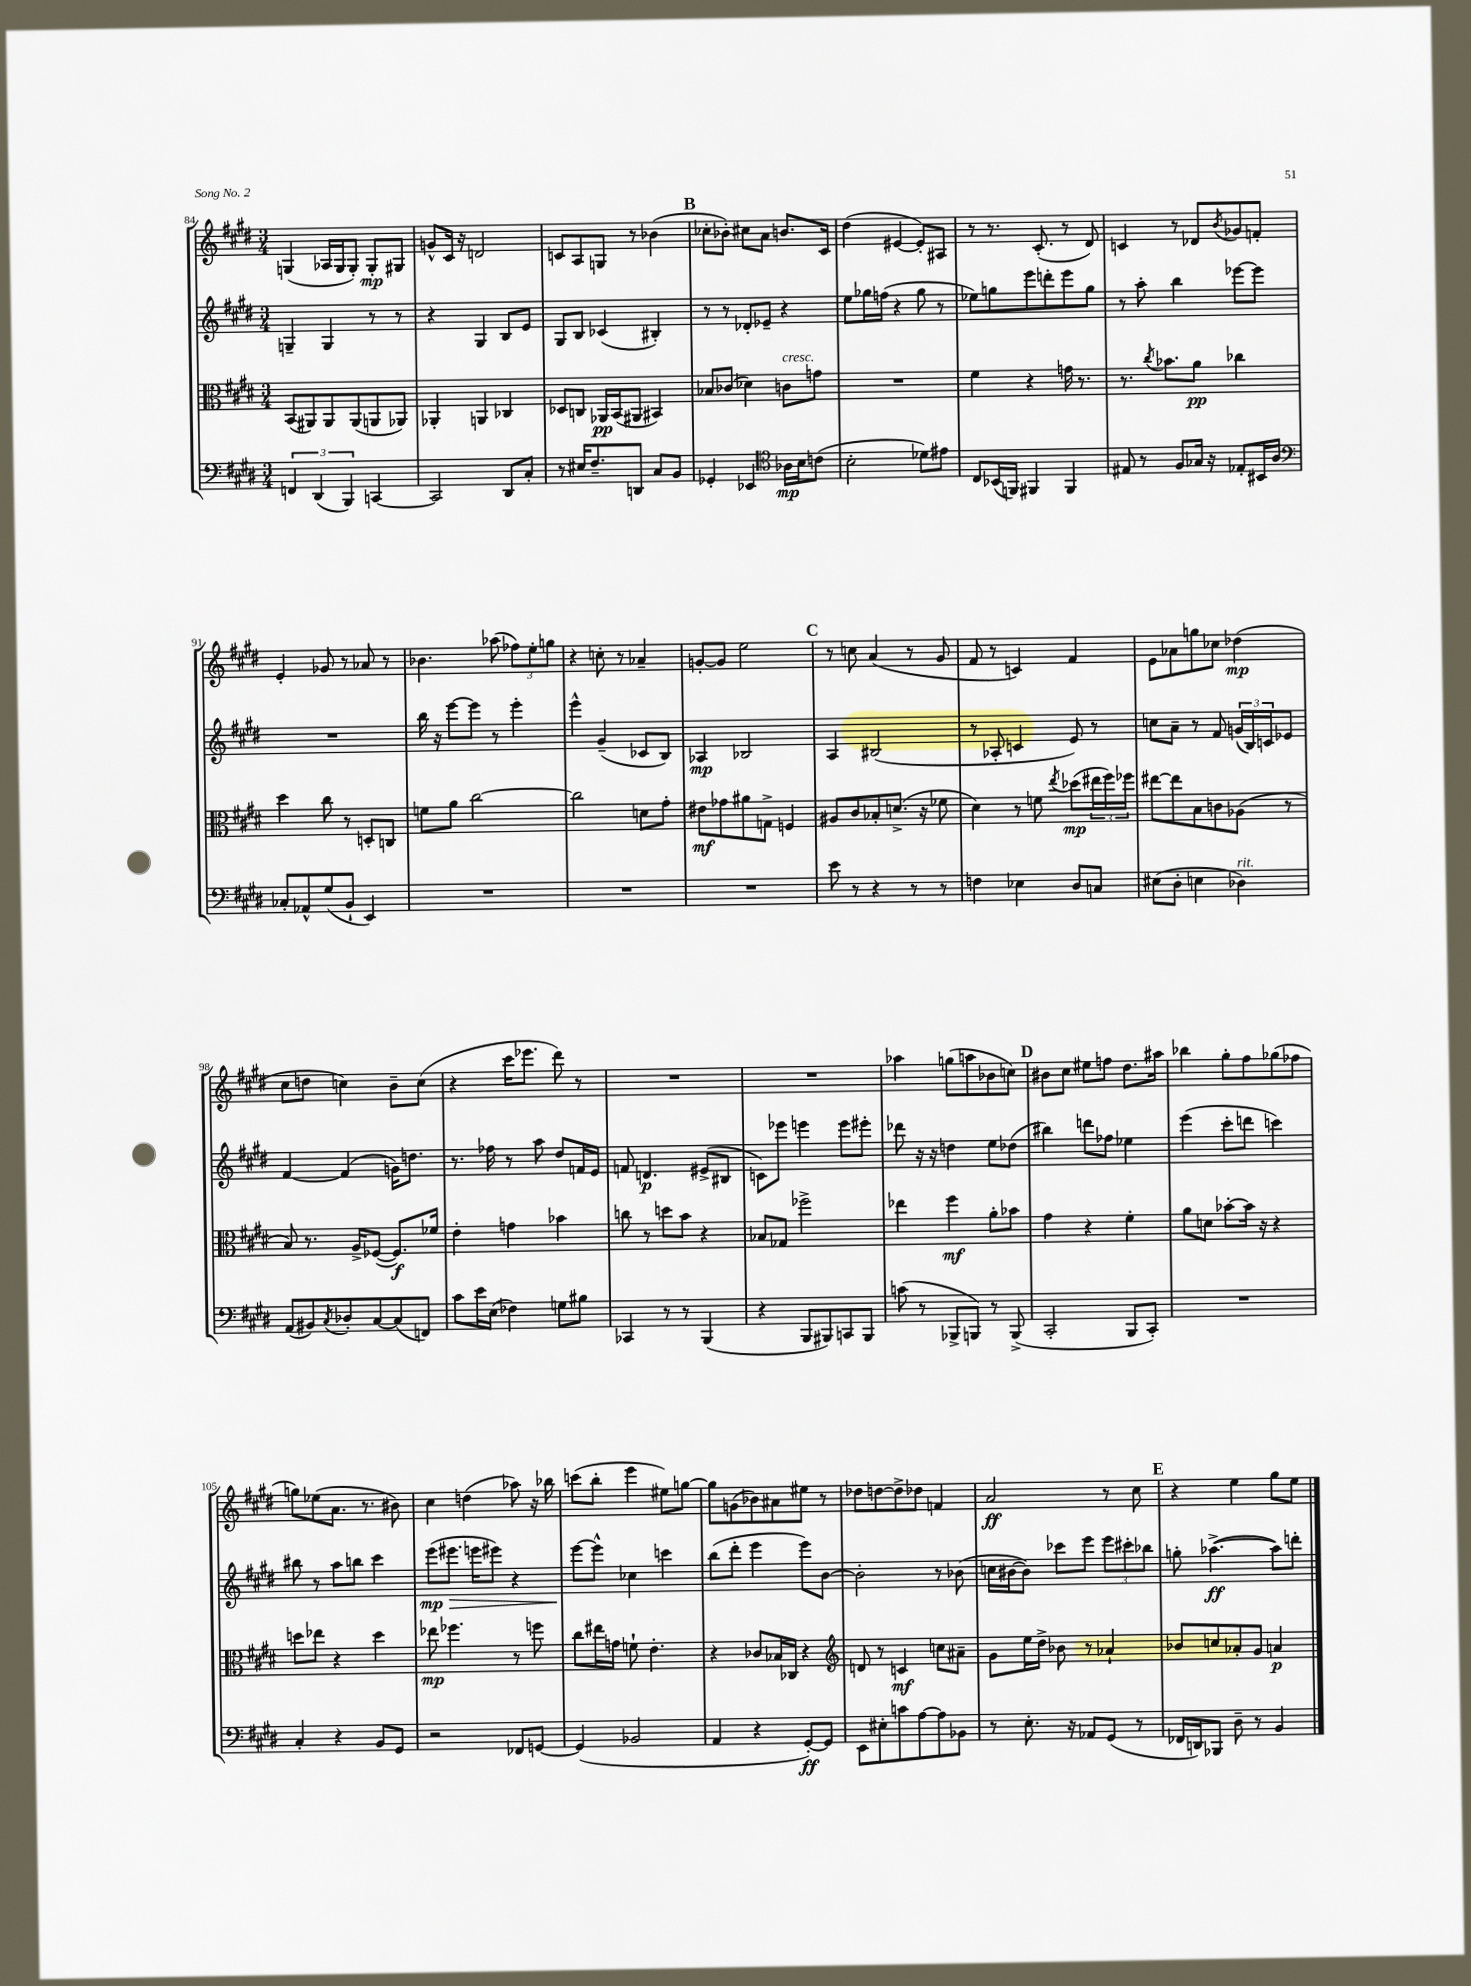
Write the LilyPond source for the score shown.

<<
\new StaffGroup <<
\new Staff = "s0" {
    \clef treble \key e \major \numericTimeSignature \time 3/4
    g4( aes16 g16 g8-.) g8-.\mp gis8 |
    g'8-^ cis'16 r16 d'2 |
    c'8 a8 g8 r8 bes'4( |
    \mark \markup { \bold "B" } ces''8-. bes'8-.) cis''8 a'8 b'8. cis'16 |
    dis''4( eis'4~ eis'8-.) ais8 |
    r8 r8. cis'8.-.( r8 dis'8) |
    c'4 r8 des'8 \acciaccatura { b'8 } ges'8 f'8-. |
    e'4-. ges'8 r8 aes'8 r8 |
    bes'4. aes''8( \tuplet 3/2 { fes''8) e''8-. g''8 } |
    r4 c''8-. r8 aes'4-- |
    g'8~-. g'8 e''2 |
    \mark \markup { \bold "C" } r8 c''8 a'4( r8 gis'8 |
    fis'8 r8 c'4) fis'4 |
    e'8 aes'8 g''8 ces''8 des''4\mp( |
    cis''8 d''8 c''4) b'8-- c''8( |
    r4 cis'''16 ees'''8. dis'''8) r8 |
    R2. |
    R2. |
    aes''4 g''8( a''8 bes'8 c''8) |
    \mark \markup { \bold "D" } bis'8 cis''8 eis''8 f''8 dis''8. ais''16 |
    bes''4 gis''8-. fis''8 ges''8( fes''8 |
    g''8) ees''8( a'8. r8. bis'8) |
    cis''4 d''4( aes''8) r16 bes''16 |
    c'''8( b''8-. e'''4 eis''8) g''8~ |
    g''8 g'8( bes'8) ais'8 eis''8 r8 |
    des''8 d''8~ d''8-> des''8 f'4 |
    a'2\ff r8 cis''8 |
    \mark \markup { \bold "E" } r4 e''4 gis''8 e''8 \bar "|." |
}
\new Staff = "s1" {
    \clef treble \key e \major \numericTimeSignature \time 3/4
    g4-- g4 r8 r8 |
    r4 gis4 b8 e'8 |
    gis8 b8 ces'4( bis4-.) |
    \mark \markup { \bold "B" } r8 r8 des'8-. ees'8-- r4 |
    e''8 ges''16 f''16( r4 ges''8 r8 |
    ees''8) g''8 e'''8 d'''8-. e'''8 g''8 |
    r8 a''8-. b''4 ees'''8~ ees'''8 |
    R2. |
    b''16 r16 e'''8~ e'''8 r8 e'''4-. |
    e'''4-^ gis'4--( ces'8 b8) |
    aes4\mp bes2 |
    \mark \markup { \bold "C" } a4 bis2( |
    r8 aes8-. c'4 e'8) r8 |
    c''8 a'8-- r8 fis'8 \tuplet 3/2 { g'16( b16) c'16 } ees'8 |
    fis'4~ fis'4( g'16) d''8. |
    r8. fes''16 r8 a''8 dis''8 f'16 e'16 |
    f'8 d'4.\p eis'8->( bis8 |
    c'8) ees'''8 e'''4 e'''8 eis'''8-. |
    des'''8 r16 r16 d''4 e''8 des''8( |
    \mark \markup { \bold "D" } bis''4) d'''8 fes''8 ees''4 |
    e'''4( cis'''8-. d'''8 c'''4) |
    bis''8 r8 a''8 b''8 cis'''4 |
    e'''8\mp\>( eis'''8. e'''16 eis'''8) r4 |
    e'''8~\! e'''8-^ ces''4 c'''4 |
    b''8( dis'''8-. e'''4 e'''8) b'8~ |
    b'2-. r8 bes'8( |
    c''16 bis'16~ bis'8) ces'''8 e'''8 \tuplet 3/2 { e'''8 cis'''8-. bes''8 } |
    \mark \markup { \bold "E" } g''8-. aes''4.~->\ff( aes''8) d'''8-. \bar "|." |
}
\new Staff = "s2" {
    \clef alto \key e \major \numericTimeSignature \time 3/4
    b,8( ais,8) ais,8 ais,8( a,8 aes,8) |
    aes,4-. a,4 ces4 |
    des8 c8 aes,16\pp b,16( ais,8 bis,4) |
    \mark \markup { \bold "B" } bes8 ces'8( des'4) c'8^\markup { \italic "cresc." } g'8 |
    R2. |
    fis'4 r4 g'16 r8. |
    r8. \acciaccatura { cis''8 } bes'8. a'8\pp ces''4 |
    dis''4 cis''8 r8 d8-. c8 |
    f'8 a'8 cis''2~ |
    cis''2 d'8 gis'8-. |
    eis'8\mf ges'8 ais'8 g8-> f4 |
    \mark \markup { \bold "C" } ais8 cis'8 bes8-. d'8.->( r16 fes'8 |
    dis'4) r8 f'8 \acciaccatura { e''8 } des''8\mp( \tuplet 3/2 { eis''16 fis''16) fes''16 } |
    eis''8~ eis''8 b8 c'8 aes8( r8 |
    b8) r8. a16-> fes8~( fes8.\f) fes'16 |
    e'4-. g'4 bes'4 |
    c''8 r8 d''8 b'8 r4 |
    bes8 ges8 fes''2-> |
    ees''4 fis''4\mf a'8-. bes'8 |
    \mark \markup { \bold "D" } gis'4 r4 fis'4-. |
    a'8 d'8 bes'8~-. bes'16 r16 r4 |
    d''8 ees''8 r4 d''4 |
    ees''8\mp fes''4. r8 f''8 |
    cis''8 eis''16 g'16 f'8-! e'4.-. |
    r4 ces'8 bes16 ces16 r4 |
    \clef treble d'8 r8 c'4\mf c''8 ais'8-- |
    gis'8 e''16 dis''16-> bes'8 r8 aes'4-! |
    \mark \markup { \bold "E" } bes'8 c''8 aes'8-. gis'8 a'4\p \bar "|." |
}
\new Staff = "s3" {
    \clef bass \key e \major \numericTimeSignature \time 3/4
    \tuplet 3/2 { f,4 dis,4( b,,4) } c,4~ |
    c,2 dis,8 cis8-. |
    r8 eis16 fis8.-- d,8 cis8 b,8 |
    \mark \markup { \bold "B" } ges,4-. ees,4 \clef tenor aes16\mp b16 c'8( |
    b2-. des'8) eis'8 |
    cis8 bes,16( f,16) fis,4 fis,4 |
    eis8 r8 fis8 ges16 r16 ees8-. bis,16 a16 |
    \clef bass ces8-. aes,8-^ gis8( b,8-! e,4) |
    R2. |
    R2. |
    R2. |
    \mark \markup { \bold "C" } e'8 r8 r4 r8 r8 |
    f4 ees4 dis8 c8 |
    eis8( dis8-. e4 des4^\markup { \italic "rit." }) |
    a,8( bis,8) \acciaccatura { cis8 } des8-. cis8~ cis8( f,8) |
    cis'8 e'16 e16( fes4) g8 bis8 |
    ces,4 r8 r8 b,,4( |
    r4 b,,8 bis,,8) c,8 bis,,8 |
    c'8( r8 bes,,8-> b,,8) r8 b,,8->( |
    \mark \markup { \bold "D" } cis,2-. b,,8 cis,8-.) |
    R2. |
    cis4-. r4 b,8 gis,8 |
    r2 fes,8 g,8~ |
    g,4( bes,2 |
    a,4 r4 gis,8~-.\ff) gis,8 |
    e,8 eis8-. c'8 a8~ a8 bes,8 |
    r8 e8.-. r16 aes,8 gis,8( r8 |
    \mark \markup { \bold "E" } fes,16 d,16) bes,,8 dis8-- r8 b,4 \bar "|." |
}
>>
>>
\layout { \context { \Score currentBarNumber = #84 } }
